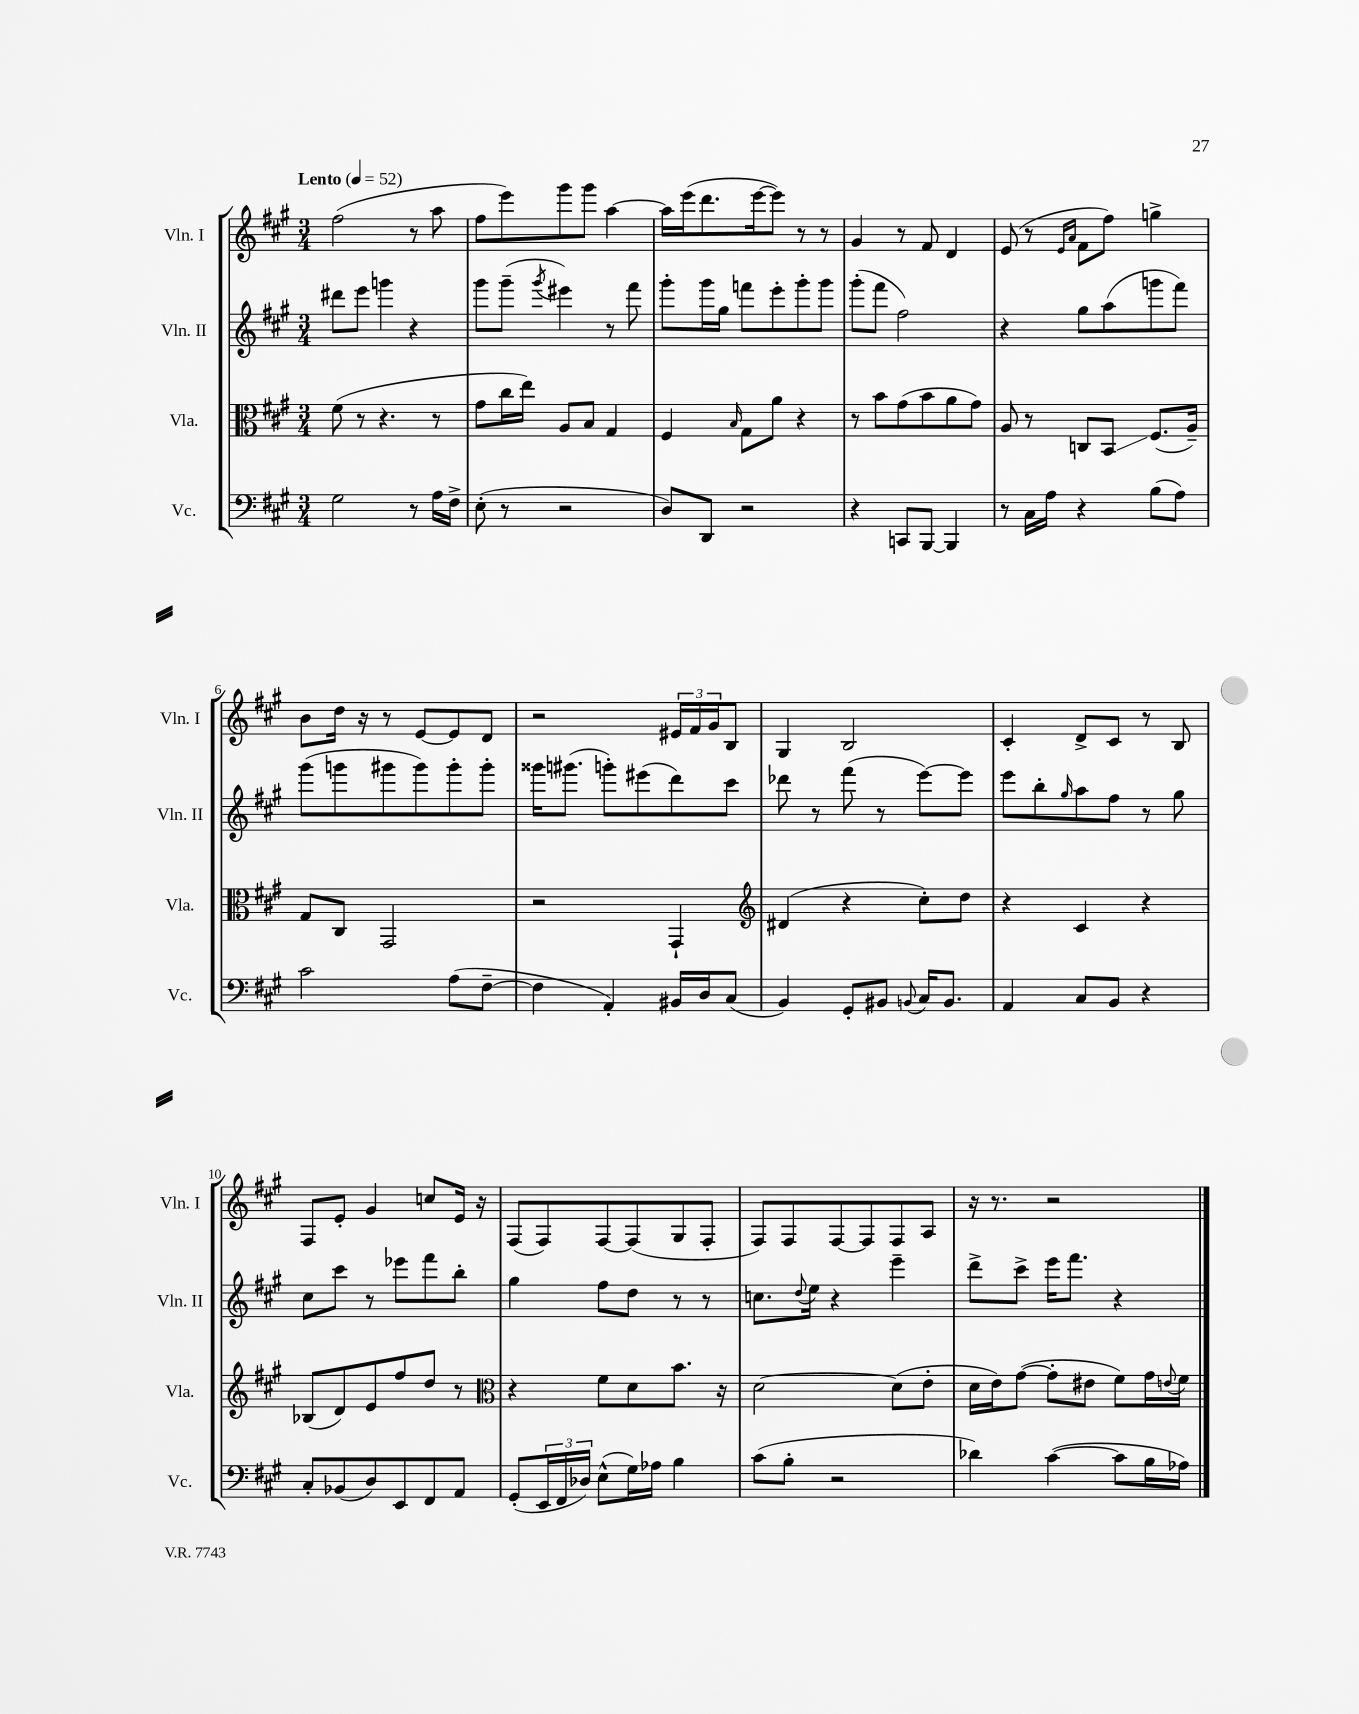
<<
\new StaffGroup <<
\new Staff = "s0" \with { instrumentName = "Vln. I" shortInstrumentName = "Vln. I" } {
    \clef treble \key a \major \numericTimeSignature \time 3/4 \tempo "Lento" 4 = 52
    fis''2( r8 a''8 |
    fis''8 e'''8) gis'''8 gis'''8 a''4~ |
    a''16 e'''16( d'''8. e'''16~ e'''8) r8 r8 |
    gis'4 r8 fis'8 d'4 |
    e'8( r8 \grace { e'16 a'16 } fis'8 fis''8) g''4-> |
    b'8 d''16 r16 r8 e'8~ e'8 d'8 |
    r2 \tuplet 3/2 { eis'16 fis'16 gis'16 } b8 |
    gis4 b2 |
    cis'4-. d'8-> cis'8 r8 b8 |
    fis8 e'8-. gis'4 c''8 e'16 r16 |
    fis8( fis8) fis8~ fis8( gis8 fis8-. |
    fis8) fis8 fis8~ fis8 fis8 a8 |
    r16 r8. r2 \bar "|." |
}
\new Staff = "s1" \with { instrumentName = "Vln. II" shortInstrumentName = "Vln. II" } {
    \clef treble \key a \major \numericTimeSignature \time 3/4
    dis'''8 e'''8 g'''4 r4 |
    gis'''8 gis'''8--( \acciaccatura { gis'''8 } eis'''4) r8 fis'''8 |
    gis'''8-. gis'''16 gis''16 f'''8 e'''8-. gis'''8-. gis'''8 |
    gis'''8-.( fis'''8 fis''2) |
    r4 gis''8 a''8( g'''8 fis'''8) |
    gis'''8( g'''8 gis'''8 gis'''8) gis'''8-. gis'''8-. |
    gisis'''16 gis'''8.( g'''8-.) eis'''8( d'''8) cis'''8 |
    des'''8 r8 fis'''8( r8 e'''8~) e'''8 |
    e'''8 b''8-. \grace { gis''16 } a''8 fis''8 r8 gis''8 |
    cis''8 cis'''8 r8 ees'''8 fis'''8 b''8-. |
    gis''4 fis''8 d''8 r8 r8 |
    c''8. \appoggiatura { d''8 } e''16 r4 e'''4-- |
    d'''8-> cis'''8-> e'''16 fis'''8. r4 \bar "|." |
}
\new Staff = "s2" \with { instrumentName = "Vla." shortInstrumentName = "Vla." } {
    \clef alto \key a \major \numericTimeSignature \time 3/4
    fis'8( r8 r4. r8 |
    gis'8 cis''16 e''16) a8 b8 gis4 |
    fis4 \grace { b16 } gis8 a'8 r4 |
    r8 b'8 gis'8( b'8 a'8 gis'8) |
    a8 r8 c8 b,8\glissando fis8.( a16--) |
    gis8 cis8 gis,2 |
    r2 gis,4-! |
    \clef treble dis'4( r4 cis''8-.) d''8 |
    r4 cis'4 r4 |
    bes8( d'8) e'8 fis''8 d''8 r8 |
    \clef alto r4 fis'8 d'8 b'8. r16 |
    d'2~ d'8( e'8-. |
    d'16 e'16) gis'8~( gis'8-. eis'8 fis'8) gis'16 \appoggiatura { e'8 } fis'16 \bar "|." |
}
\new Staff = "s3" \with { instrumentName = "Vc." shortInstrumentName = "Vc." } {
    \clef bass \key a \major \numericTimeSignature \time 3/4
    gis2 r8 a16 fis16-> |
    e8-.( r8 r2 |
    d8) d,8 r2 |
    r4 c,8 b,,8~ b,,4 |
    r8 cis16 a16 r4 b8( a8) |
    cis'2 a8( fis8~-- |
    fis4 a,4-.) bis,16 d16 cis8( |
    b,4) gis,8-. bis,8 \appoggiatura { b,8 } cis16 b,8. |
    a,4 cis8 b,8 r4 |
    cis8-. bes,8( d8) e,8 fis,8 a,8 |
    gis,8-.( \tuplet 3/2 { e,16 fis,16 des16) } e8-^( gis16) aes16 b4 |
    cis'8( b8-. r2 |
    des'4) cis'4~( cis'8 b16 aes16) \bar "|." |
}
>>
>>
